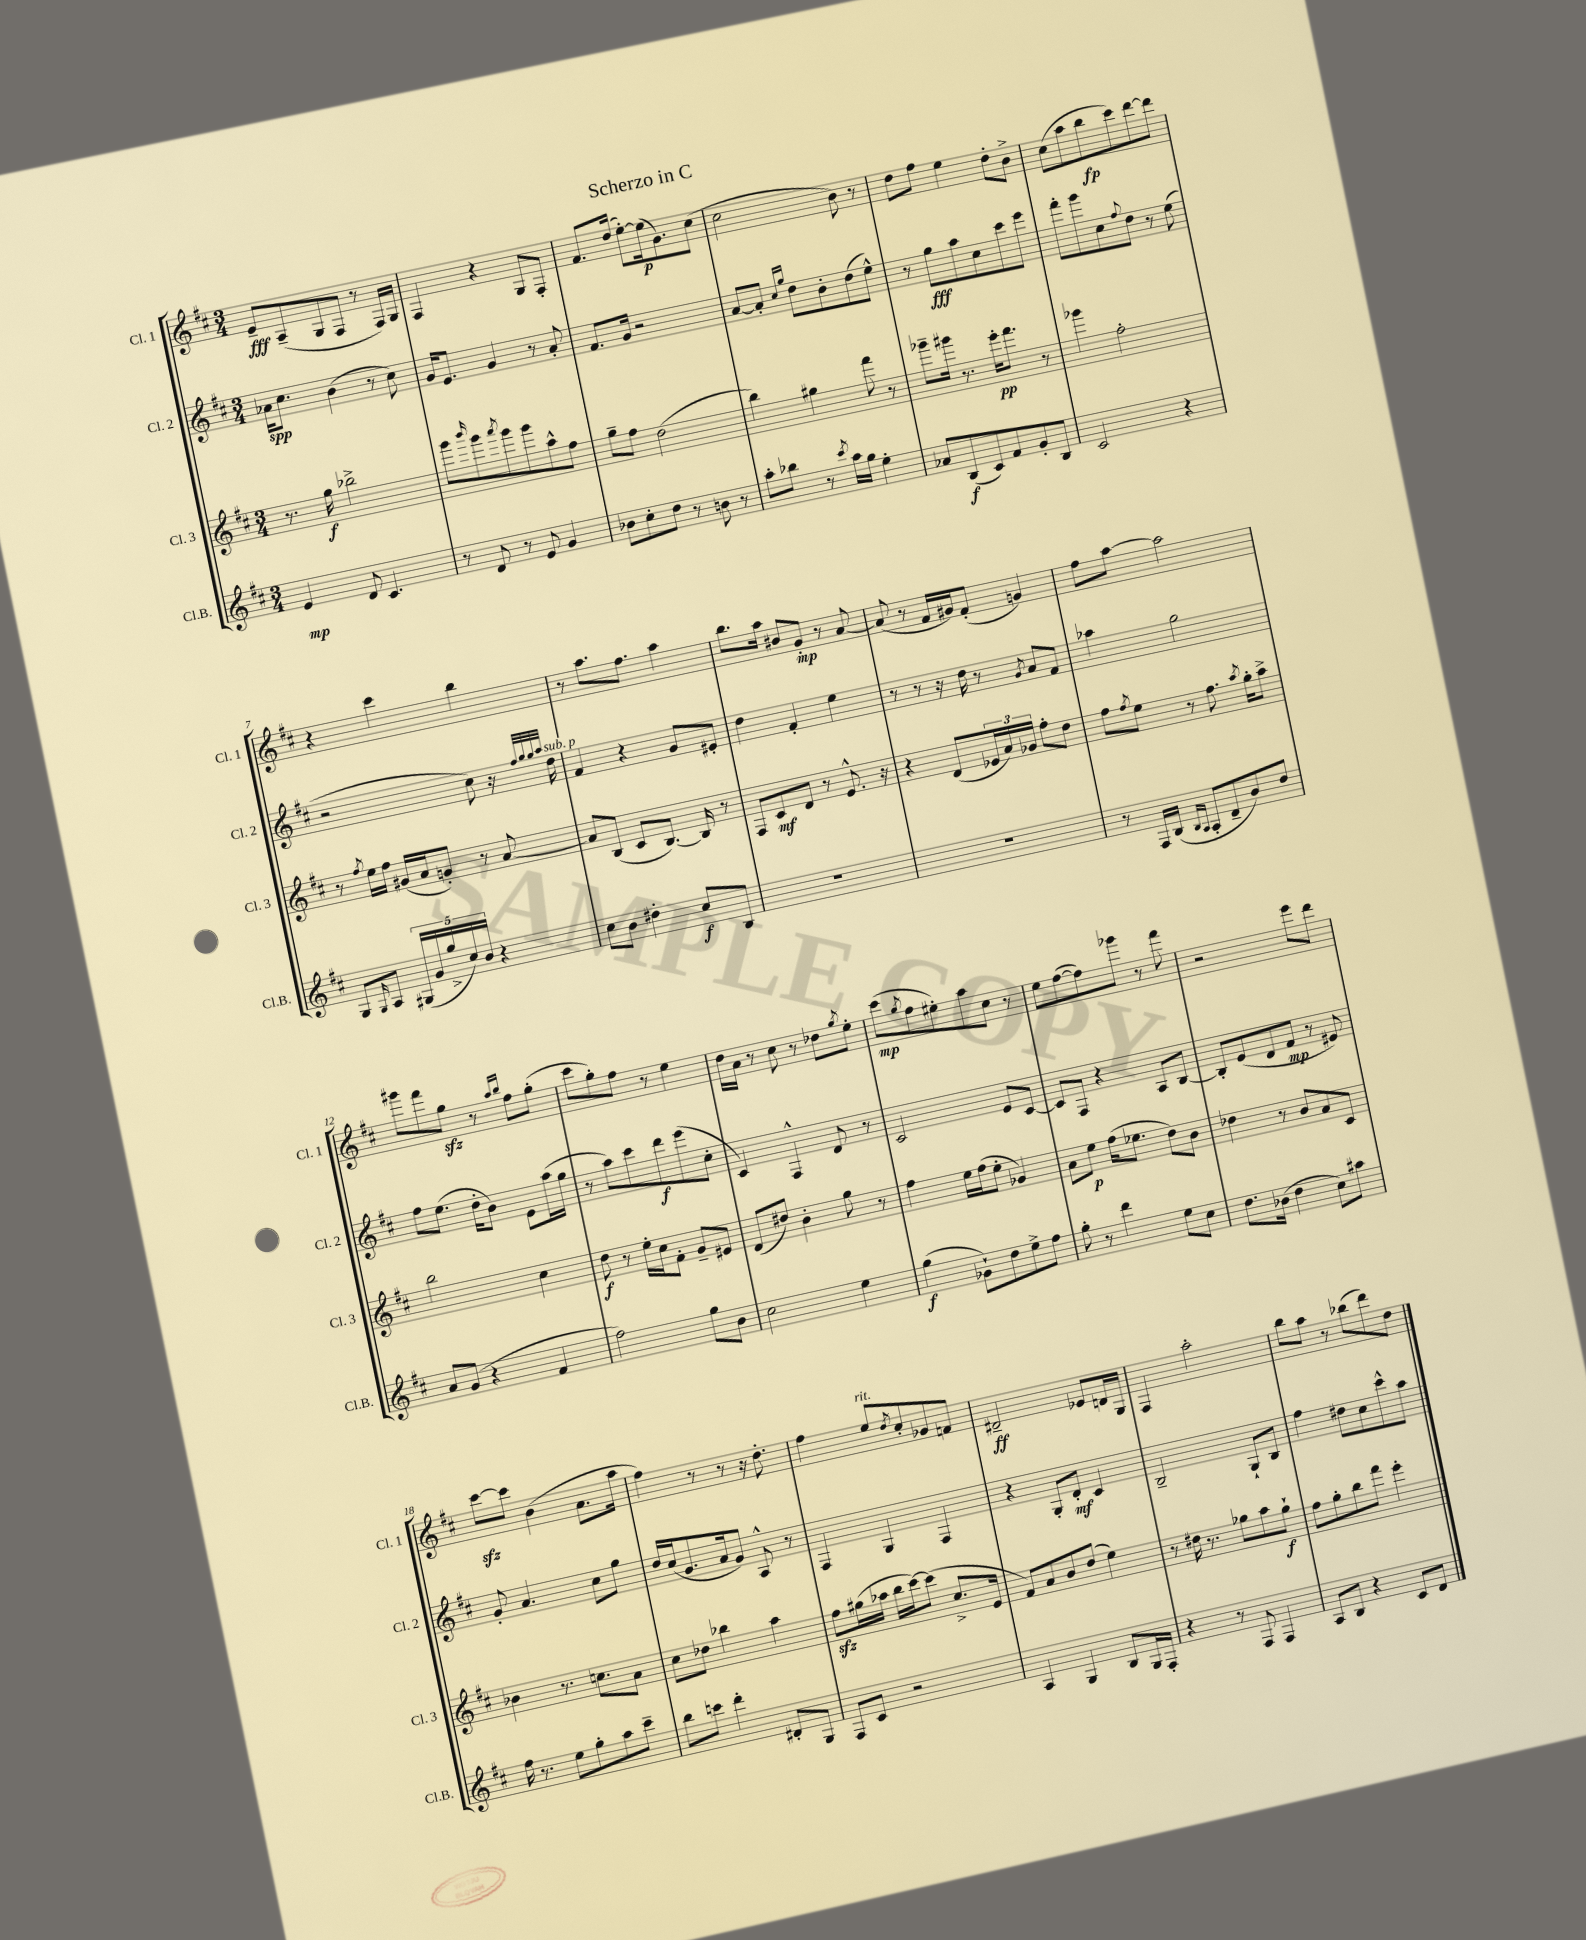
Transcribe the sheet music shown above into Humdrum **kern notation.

**kern	**dynam	**kern	**dynam	**kern	**dynam	**kern	**dynam
*part4	*part4	*part3	*part3	*part2	*part2	*part1	*part1
*staff4	*staff4	*staff3	*staff3	*staff2	*staff2	*staff1	*staff1
*I"Cl.B.	*	*I"Cl. 3	*	*I"Cl. 2	*	*I"Cl. 1	*
*I'Cl.B.	*	*I'Cl. 3	*	*I'Cl. 2	*	*I'Cl. 1	*
*clefG2	*	*clefG2	*	*clefG2	*	*clefG2	*
*k[f#c#]	*	*k[f#c#]	*	*k[f#c#]	*	*k[f#c#]	*
*M3/4	*	*M3/4	*	*M3/4	*	*M3/4	*
=1	=1	=1	=1	=1	=1	=1	=1
4e/	mp	8.r	.	16a-X\KL	spp	8e~/L	fff
.	.	.	.	8.cc#\J	.	.	.
.	.	.	.	.	.	(8A~/	.
.	.	16gg\	f	.	.	.	.
8d/	.	2bb-X^\	.	(4b\	.	8G/	.
4.c#/	.	.	.	.	.	8F#/J	.
.	.	.	.	8r	.	8r	.
.	.	.	.	8cc#\)	.	16F#/LL)	.
.	.	.	.	.	.	16G/JJ	.
=2	=2	=2	=2	=2	=2	=2	=2
8r	.	8ggg\L	.	16g/KL	.	4F#/	.
.	.	.	.	8.e/J	.	.	.
.	.	16qqbbb/	.	.	.	.	.
8d/	.	8ggg\	.	.	.	.	.
.	.	8qaaa/	.	.	.	.	.
8r	.	8ggg\	.	4g/	.	4r	.
8e/	.	8ggg\	.	.	.	.	.
4g/	.	8aa^^\	.	8r	.	8G/L	.
.	.	8ff#\J	.	8a'/	.	8F#'/J	.
=3	=3	=3	=3	=3	=3	=3	=3
8b-X\L	.	8gg~\L	.	8.f#/L	.	8.f#/L	.
8cc#'\	.	8ff#\J	.	.	.	.	.
.	.	.	.	16g/Jk	.	(16dd/Jk	.
8dd\J	.	(2dd\	.	2r	.	[8ee'\L)	.
8r	.	.	.	.	.	(16ee\k]	p
.	.	.	.	.	.	8.g\)	.
8bn\	.	.	.	.	.	.	.
8r	.	.	.	.	.	(8cc#\J	.
=4	=4	=4	=4	=4	=4	=4	=4
8aa'\L	.	4bb\)	.	[8a/L	.	2cc#\	.
8bb-X\J	.	.	.	8a'/J]	.	.	.
.	.	.	.	16qqcc#/LL	.	.	.
.	.	.	.	16qqgg/JJ	.	.	.
8r	.	4gg#X\	.	8dd\L	.	.	.
8qccc#/	.	.	.	.	.	.	.
16aa\LL	.	.	.	8b'\	.	.	.
16gg\JJ	.	.	.	.	.	.	.
4ee'\	.	8fff#\	.	(8dd\	.	8b\)	.
.	.	8r	.	8ee^^\J)	.	8r	.
=5	=5	=5	=5	=5	=5	=5	=5
8a-X/L	.	8ggg-X~\L	.	8r	.	8dd\L	.
(8B/	f	16ggg#X\Jk	.	8gg\L	fff	8ff#\J	.
.	.	8.r	.	.	.	.	.
8c#/)	.	.	.	8aa\	.	4ee\	.
8f#/	.	16eee'\KL	pp	8cc#\	.	.	.
.	.	8.fff#\J	.	.	.	.	.
8g'/	.	.	.	8ccc#\	.	8dd'\L	.
8B/J	.	8r	.	8eee\J	.	8b^\J	.
=6	=6	=6	=6	=6	=6	=6	=6
2c#/	.	4ggg-X\	.	8fff#'\L	.	(8cc#\L	.
.	.	.	.	8ggg\	.	8aa\	.
.	.	2ff#'\	.	8cc#\	.	8bb\	fp
.	.	.	.	8qqff#/	.	.	.
.	.	.	.	8dd\J	.	8ccc#\)	.
4r	.	.	.	8r	.	[8ddd\	.
.	.	.	.	(8ee\	.	8ddd\J]	.
!!LO:LB:g=z
=7	=7	=7	=7	=7	=7	=7	=7
8G/L	.	8r	.	2r	.	4r	.
16qqG/	.	8qff#/	.	.	.	.	.
8A/J	.	16ee\LL	.	.	.	.	.
.	.	16ff#\JJ	.	.	.	.	.
(20G#X/LL	.	(16g#X/LL	.	.	.	4ccc#\	.
20g/	.	.	.	.	.	.	.
.	.	16a/J	.	.	.	.	.
20gg^/	.	.	.	.	.	.	.
.	.	8gn'/J)	.	.	.	.	.
20cc#/)	.	.	.	.	.	.	.
20b/JJ	.	.	.	.	.	.	.
4r	.	8r	.	8cc#\)	.	4bb\	.
.	.	[8a/	.	16r	.	.	.
.	.	.	.	32qqff#/LLL	.	.	.
.	.	.	.	32qqgg/	.	.	.
.	.	.	.	32qqgg/	.	.	.
.	.	.	.	32qqaa/JJJ	.	.	.
!	!	!	!	!LO:TX:a:i:t=sub. p	!	!	!
.	.	.	.	16dd\	.	.	.
=8	=8	=8	=8	=8	=8	=8	=8
8cc#\L	.	8a/L]	.	4f#/	.	8r	.
8b\J	.	(8B/J	.	.	.	8.aa\L	.
4dd#X'\	.	8c#/L	.	4r	.	.	.
.	.	.	.	.	.	8.ff#\J	.
.	.	[8.B/J)	.	.	.	.	.
8cc#/L	f	.	.	8g/L	.	4aa\	.
.	.	16B/]	.	.	.	.	.
8B/J	.	8r	.	8e#X'/J	.	.	.
=9	=9	=9	=9	=9	=9	=9	=9
2.r	.	8F#/L	.	4dd\	.	8.bb\L	.
.	.	8c#/	mf	.	.	.	.
.	.	.	.	.	.	16aa\Jk	.
.	.	8d/J	.	4f#'/	.	8b#X/L	.
.	.	8r	.	.	.	8g'/J	mp
.	.	8.e^^/	.	4ee\	.	8r	.
.	.	.	.	.	.	[8a/	.
.	.	16r	.	.	.	.	.
=10	=10	=10	=10	=10	=10	=10	=10
2.r	.	4r	.	8r	.	(8a/]	.
.	.	.	.	8r	.	8r	.
.	.	(8d/L	.	16r	.	16f#/LL	.
.	.	.	.	16dd\	.	16g#X/J)	.
.	.	24e-X/L	.	8r	.	(8f#'/J	.
.	.	24a/)	.	.	.	.	.
.	.	24g-X/JJ	.	.	.	.	.
.	.	.	.	8qg/	.	.	.
.	.	8ff#'\L	.	8a/L	.	4gn/)	.
.	.	8dd\J	.	8f#/J	.	.	.
=11	=11	=11	=11	=11	=11	=11	=11
8r	.	8ff#\L	.	4aa-X\	.	8ff#\L	.
.	.	8qff#/	.	.	.	.	.
16F#/LL	.	8ee\J	.	.	.	[8aa\J	.
(16B/JJ	.	.	.	.	.	.	.
16qqB/LL	.	.	.	.	.	.	.
16qqA/JJ	.	.	.	.	.	.	.
8A'/L	.	8r	.	2gg\	.	2aa\]	.
8d~/	.	8.ff#\	.	.	.	.	.
8b/)	.	.	.	.	.	.	.
.	.	8qaa/	.	.	.	.	.
.	.	16gg'\KL	.	.	.	.	.
8dd/J	.	8aa^\J	.	.	.	.	.
!!LO:LB:g=z
=12	=12	=12	=12	=12	=12	=12	=12
8a/L	.	2bb\	.	8ff#\L	.	8ggg#X\L	.
(8g/J	.	.	.	(8.ee\J	.	8fff#\	.
4r	.	.	.	.	.	8ggzz\J	.
.	.	.	.	16dd'\KL	.	.	.
.	.	.	.	8b\J)	.	8r	.
.	.	.	.	.	.	16qqaa/LL	.
.	.	.	.	.	.	16qqbb/JJ	.
4f#/	.	4cc#\	.	8e\L	.	8ff#\L	.
.	.	.	.	(16aa\L	.	(8gg'\J	.
.	.	.	.	16gg\JJ	.	.	.
=13	=13	=13	=13	=13	=13	=13	=13
2ff#\)	.	8dd\	f	8r	.	8ccc#\L	.
.	.	8r	.	8aa\L)	.	8gg'\)	.
.	.	16ee'\LL	.	8ccc#\	.	8ff#\J	.
.	.	16cc#\J	.	.	.	.	.
.	.	8f#'\J	.	8ddd\	f	8r	.
8gg\L	.	8g~/L	.	(8eee\	.	4ee\	.
8b\J	.	8e#X/J	.	8cc#'\J	.	.	.
=14	=14	=14	=14	=14	=14	=14	=14
2cc#\	.	(8d/L	.	4c#/)	.	16dd\LL	.
.	.	.	.	.	.	16a\JJ	.
.	.	8dd#X/J)	.	.	.	8r	.
.	.	4b'\	.	4F#^^/	.	8cc#\	.
.	.	.	.	.	.	8r	.
4ee\	.	8gg\	.	8d/	.	8dd-X\L	.
.	.	.	.	.	.	8qgg/	.
.	.	8r	.	8r	.	8ee'\J	.
=15	=15	=15	=15	=15	=15	=15	=15
(4gg\	f	4ff#\	.	2c#/	.	(8ccc#\L	mp
.	.	.	.	.	.	8qgg/	.
.	.	.	.	.	.	8ff#\	.
8g-X`\L)	.	16ee\LL	.	.	.	8ee#X'\)	.
.	.	(16ff#\J	.	.	.	.	.
8dd\	.	8ee'\J	.	.	.	8aa\	.
8ee^\	.	4g-X/)	.	8e/L	.	8cc#\J	.
8ff#\J	.	.	.	[8c#/J	.	8r	.
=16	=16	=16	=16	=16	=16	=16	=16
8gg'\	.	8a\L	.	8c#/L]	.	8ee\L	.
8r	.	8ee\J	p	8F#/J	.	([8ff#\	.
4ddd\	.	(16ff#\KL	.	4r	.	8ff#\])	.
.	.	8.ee-X\J	.	.	.	.	.
.	.	.	.	.	.	8ggg-X\J	.
8ee\L	.	8dd\L)	.	8A/L	.	8r	.
8cc#\J	.	8b\J	.	[8B/J	.	8fff#\	.
=17	=17	=17	=17	=17	=17	=17	=17
8.dd\L	.	4dd-X\	.	8B'/L]	.	2r	.
.	.	.	.	(8e/	.	.	.
(16b-X\Jk	.	.	.	.	.	.	.
4dd\	.	8r	.	8d/	.	.	.
.	.	8b/L	.	8f#/J	mp	.	.
8cc#\L)	.	8a/	.	8r	.	8eee\L	.
8aa#X\J	.	8c#/J	.	8e#X/)	.	8ddd\J	.
!!LO:LB:g=z
=18	=18	=18	=18	=18	=18	=18	=18
16ff#\	.	4b-X\	.	8g'/	.	[8ccc#zz\L	.
8.r	.	.	.	.	.	.	.
.	.	.	.	4.a/	.	8ccc#\J]	.
8ee\L	.	8.r	.	.	.	(4b\	.
8gg'\	.	.	.	.	.	.	.
.	.	8.ccn\L	.	.	.	.	.
8aa\	.	.	.	8cc#\L	.	8.a\L	.
8ccc#~\J	.	8a\J	.	8gg\J	.	.	.
.	.	.	.	.	.	16aa\Jk	.
=19	=19	=19	=19	=19	=19	=19	=19
8bb\L	.	8cc#\L	.	16dd/LL	.	4ff#\)	.
.	.	.	.	(16cc#/J	.	.	.
8cccn\J	.	8dd-X\J	.	8.g/	.	.	.
4ddd'\	.	4bb-X\	.	.	.	8r	.
.	.	.	.	16a/k	.	.	.
.	.	.	.	8g/J)	.	8r	.
8d#X'/L	.	4aa\	.	8A^^/	.	16r	.
.	.	.	.	.	.	8.dd'\	.
8G/J	.	.	.	8r	.	.	.
=20	=20	=20	=20	=20	=20	=20	=20
8F#/L	.	8ff#zz\L	.	4F#/	.	4ff#\	.
8c#/J	.	(16gg#X\L	.	.	.	.	.
.	.	16aa-X\JJ	.	.	.	.	.
!	!	!	!	!	!	!LO:TX:a:i:t=rit.	!
2r	.	16bb\LL	.	4G/	.	8ee/L	.
.	.	[16ccc#\J)	.	.	.	.	.
.	.	.	.	.	.	8qdd/	.
.	.	(8ccc#\J]	.	.	.	8cc#'/	.
.	.	8.cc#^/L	.	4F#/	.	8g-X/	.
.	.	.	.	.	.	8fn/J	.
.	.	16e/Jk	.	.	.	.	.
=21	=21	=21	=21	=21	=21	=21	=21
4A/	.	8f#/L)	.	4r	.	2d#X~/	ff
.	.	8a/	.	.	.	.	.
4G/	.	8b/	.	8G'/L	.	.	.
.	.	(8dd/J	.	8d'/J	mf	.	.
8B/L	.	4ee\)	.	4c#/	.	8e-X/L	.
16G/L	.	.	.	.	.	16dn/L	.
16F#'/JJ	.	.	.	.	.	16G/JJ	.
=22	=22	=22	=22	=22	=22	=22	=22
4r	.	8r	.	2B~/	.	4F#/	.
.	.	16dd#X\	.	.	.	.	.
.	.	8.r	.	.	.	.	.
8r	.	.	.	.	.	2aa'\	.
8F#/	.	8gg-X\L	.	.	.	.	.
4F#/	.	8aa\	.	8G`/L	.	.	.
.	.	8gg-`\J	f	8B/J	.	.	.
=23	=23	=23	=23	=23	=23	=23	=23
8A/L	.	8ff#\L	.	4ff#\	.	8bb\L	.
8B/J	.	8gg'\	.	.	.	8aa\J	.
4r	.	8bb\	.	8dd#X\L	.	8r	.
.	.	8fff#\J	.	8cc#\	.	(8bb-X\L	.
8c#/L	.	4eee'\	.	8ccc#^^\	.	8ddd\)	.
8d/J	.	.	.	8aa\J	.	8dd\J	.
==	==	==	==	==	==	==	==
*-	*-	*-	*-	*-	*-	*-	*-
